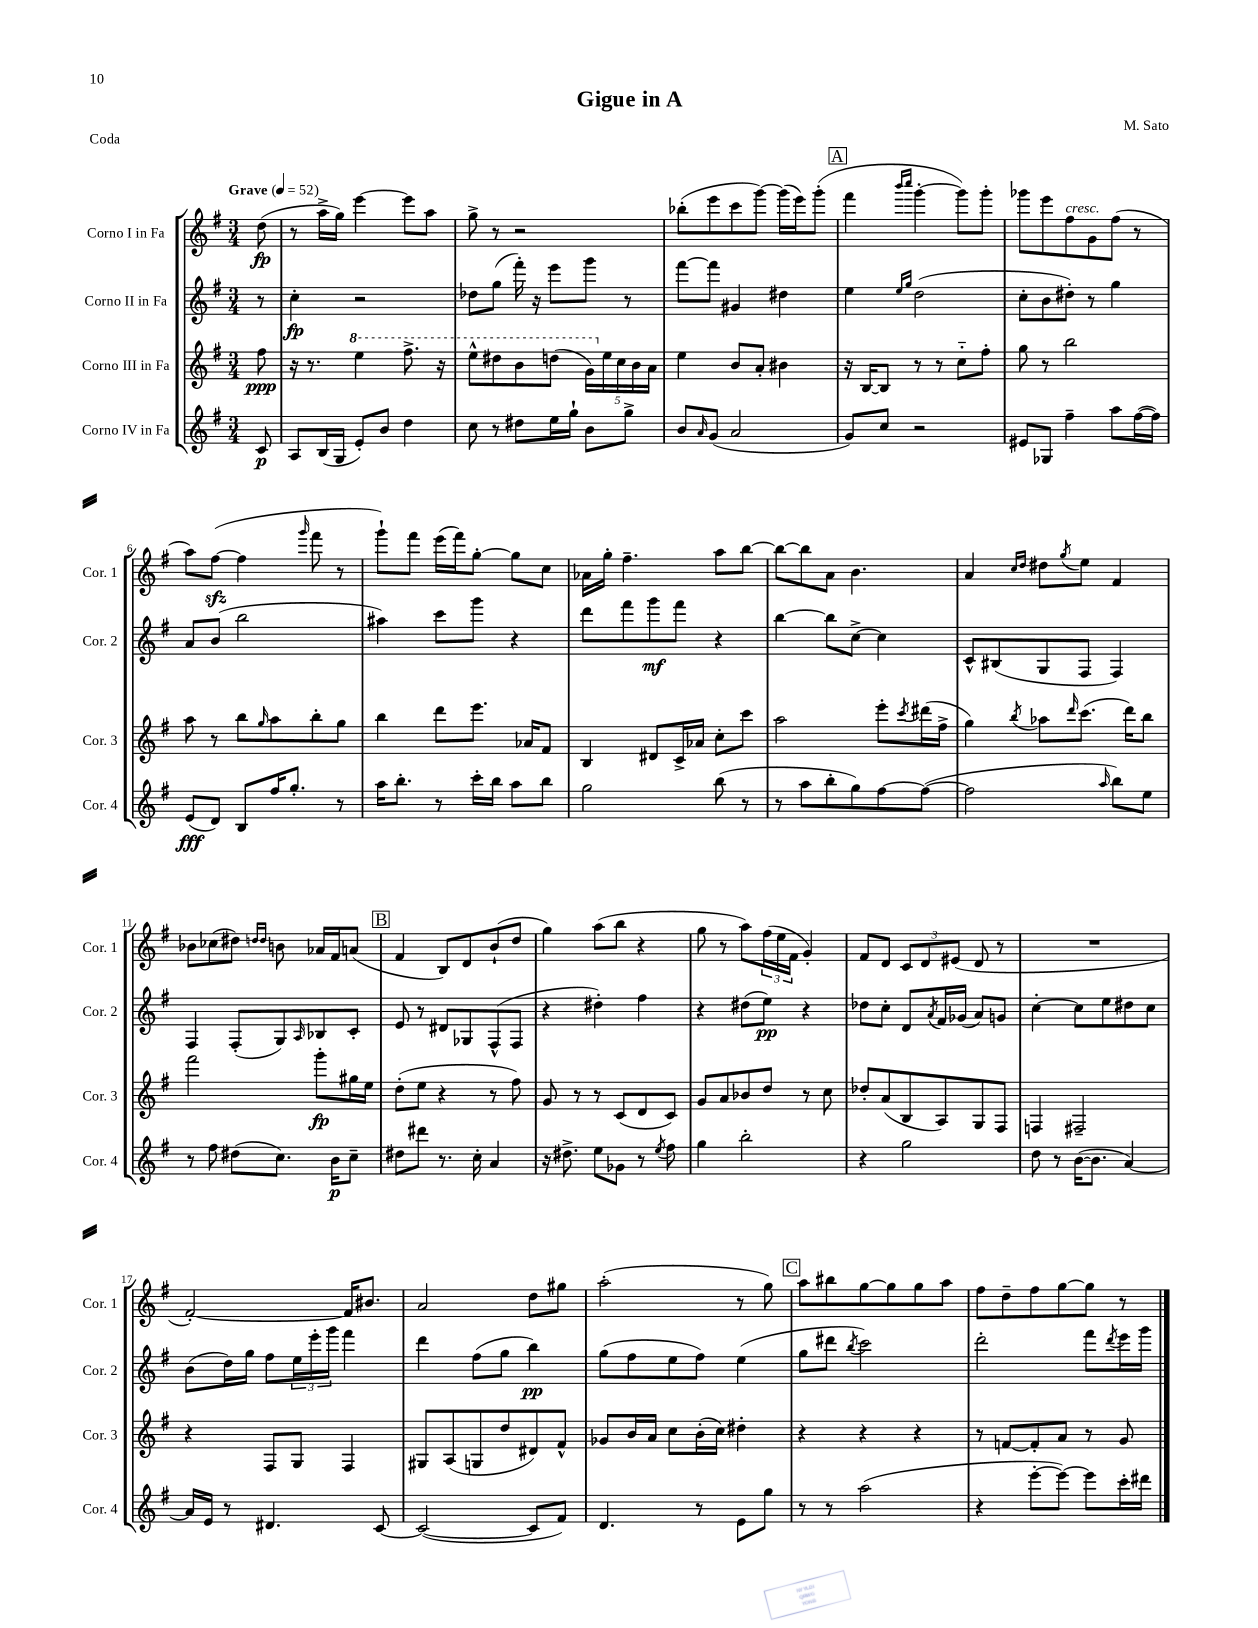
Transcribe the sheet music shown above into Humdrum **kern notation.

**kern	**kern	**kern	**kern
*staff4	*staff3	*staff2	*staff1
*clefG2	*clefG2	*clefG2	*clefG2
*k[f#]	*k[f#]	*k[f#]	*k[f#]
*M3/4	*M3/4	*M3/4	*M3/4
*MM52	*MM52	*MM52	*MM52
8c	8ff#	8r	(8dd
=	=	=	=
8A	16r	4cc'	8r
.	8.r	.	.
(16B	.	.	16aa^
16G	.	.	16gg)
8e')	4eee	2r	[4eee
8b	.	.	.
4dd	8.fff#^	.	8eee]
.	.	.	8aa
.	16r	.	.
=	=	=	=
8cc	8eee^^	8dd-	8gg^
8r	8ddd#	(8gg	8r
8dd#	8bb	16fff#')	2r
.	.	16r	.
16ee	(8ddd	8eee	.
16gg`	.	.	.
8b	20gg)	8ggg	.
.	20ee	.	.
.	20cc	.	.
8gg^	.	8r	.
.	20b	.	.
.	20a	.	.
=	=	=	=
8b	4ee	[8fff#	(8bb-'
16qqa	.	.	.
(8g	.	8fff#]	8eee
2a	8b	4g#	8ccc
.	8a'	.	[8ggg)
.	4b#	4dd#	(16ggg]
.	.	.	16eee)
.	.	.	(8ggg'
=	=	=	=
8g)	16r	4ee	4fff#
.	[16B	.	.
8cc	8B]	.	.
.	.	16qqee	16qqbbb
.	.	16qqgg	16qqcccc
2r	8r	(2dd	[4ggg'
.	8r	.	.
.	8cc'~	.	8ggg])
.	8ff#'	.	8ggg'
=	=	=	=
8e#	8gg	8cc'	8ggg-
8G-	8r	8b	8eee
4ff#~	2bb	8dd#')	8ff#
.	.	8r	8g
8aa	.	4gg	(8ff#
([16ff#	.	.	8r
16ff#])	.	.	.
=	=	=	=
(8e	8aa	8a	8aa)
8d)	8r	(8b	([8ff#
8B	8bb	2bb	4ff#]
.	16qqgg	.	.
16ff#	8aa	.	.
8.gg'	.	.	.
.	.	.	16qqggg
.	8bb'	.	8fff#
8r	8gg	.	8r
=	=	=	=
16aa	4bb	4aa#)	8ggg`)
8.bb'	.	.	.
.	.	.	8fff#
8r	8ddd	8ccc	(16eee
.	.	.	16fff#)
16ccc'	8.eee	8ggg	[8gg'
16bb	.	.	.
8aa	.	4r	8gg]
.	16a-	.	.
8bb	8f#	.	8cc
=	=	=	=
2gg	4B	8ddd	16a-
.	.	.	16gg'
.	.	8fff#	4.ff#~
.	8d#	8ggg	.
.	16c^	8fff#	.
.	16a-	.	.
(8bb	8cc'	4r	8aa
8r	8ccc	.	[8bb
=	=	=	=
8r	2aa	[4bb	8bb_
8aa	.	.	8bb]
8bb'	.	8bb]	8a
8gg)	.	[8cc^	4.b
[8ff#	8eee'	4cc]	.
.	8qccc	.	.
(8ff#_	(16ddd#	.	.
.	16ff#^	.	.
=	=	=	=
2ff#]	4gg)	8c^^	4a
.	.	(8B#	.
.	.	.	16qqcc
.	8qbb	.	16qqdd
.	8aa-	8G	8dd#
.	16qqddd	.	8qgg
.	(8.ccc	8F#	8ee
16qqaa	.	.	.
8bb)	.	4F#)	4f#
.	16ddd)	.	.
8ee	8bb	.	.
=	=	=	=
8r	2fff#	4F#	8b-
8ff#	.	.	(8cc-
(8dd#	.	(8F#'	8dd#)
.	.	.	16qqdd
.	.	.	16qqdd
8.cc)	.	8G)	8b
.	.	16qqA	.
.	8ggg'	8B-	16a-
16b	.	.	16f#
8cc~	16gg#	8c'	(8a
.	16ee	.	.
=	=	=	=
8dd#	(8dd'	8e	4f#
8ddd#	8ee	8r	.
8.r	4r	8d#	8B)
.	.	8G-	8d
16cc'	.	.	.
4a	8r	(8F#^^	(8b`
.	8ff#)	8F#	8dd
=	=	=	=
16r	8g	4r	4gg)
8.dd#^	.	.	.
.	8r	.	.
8ee	8r	4dd#')	(8aa
8g-	(8c	.	8bb
8r	8d	4ff#	4r
8qee	.	.	.
8ff#	8c)	.	.
=	=	=	=
4gg	8g	4r	8gg
.	8a	.	8r
2bb'	8b-	(8dd#	8aa)
.	8dd	8ee)	(24ff#
.	.	.	24ee
.	.	.	24f#
.	8r	4r	4g')
.	8cc	.	.
=	=	=	=
4r	8dd-'	8dd-	8f#
.	(8a	8cc'	8d
2gg	8B	8d	12c
.	.	.	12d
.	.	8qa	.
.	8A)	16f#	.
.	.	.	(12e#
.	.	(16g-	.
.	8G	8a)	8d
.	8F#	8g	8r
=	=	=	=
8dd	4F	[4cc'	2.r
8r	.	.	.
([16b	2F#~	8cc]	.
8.b]	.	.	.
.	.	8ee	.
[4a)	.	8dd#	.
.	.	8cc	.
=	=	=	=
16a]	4r	(8b	[2f#')
16e	.	.	.
8r	.	16dd)	.
.	.	16gg	.
4.d#	8F#	8ff#	.
.	8G	24ee	.
.	.	24eee'	.
.	.	24ggg	.
.	4F#	4fff#	16f#]
.	.	.	8.b#
[8c	.	.	.
=	=	=	=
(2c_	8G#	4ddd	2a
.	(8A	.	.
.	8G	(8ff#	.
.	8dd	8gg	.
8c]	8d#)	4bb)	8dd
8f#)	8f#^^	.	8gg#
=	=	=	=
4.d	8g-	(8gg	(2aa'
.	16b	8ff#	.
.	16a	.	.
.	8cc	8ee	.
8r	(16b'	8ff#)	.
.	16cc)	.	.
8e	4dd#'	(4ee	8r
8gg	.	.	8gg)
=	=	=	=
8r	4r	8gg	8aa
8r	.	8ddd#	8bb#
.	.	8qbb	.
(2aa	4r	2ccc)	[8gg
.	.	.	8gg]
.	4r	.	8gg
.	.	.	8aa
=	=	=	=
4r	8r	2ddd'	8ff#
.	[8f	.	8dd~
[8eee'	8f']	.	8ff#
8eee_)	8a	.	[8gg
8eee]	8r	8fff#	8gg]
.	.	8qddd	.
16ccc'	8g	16eee	8r
16ddd#	.	16ggg	.
==	==	==	==
*-	*-	*-	*-
